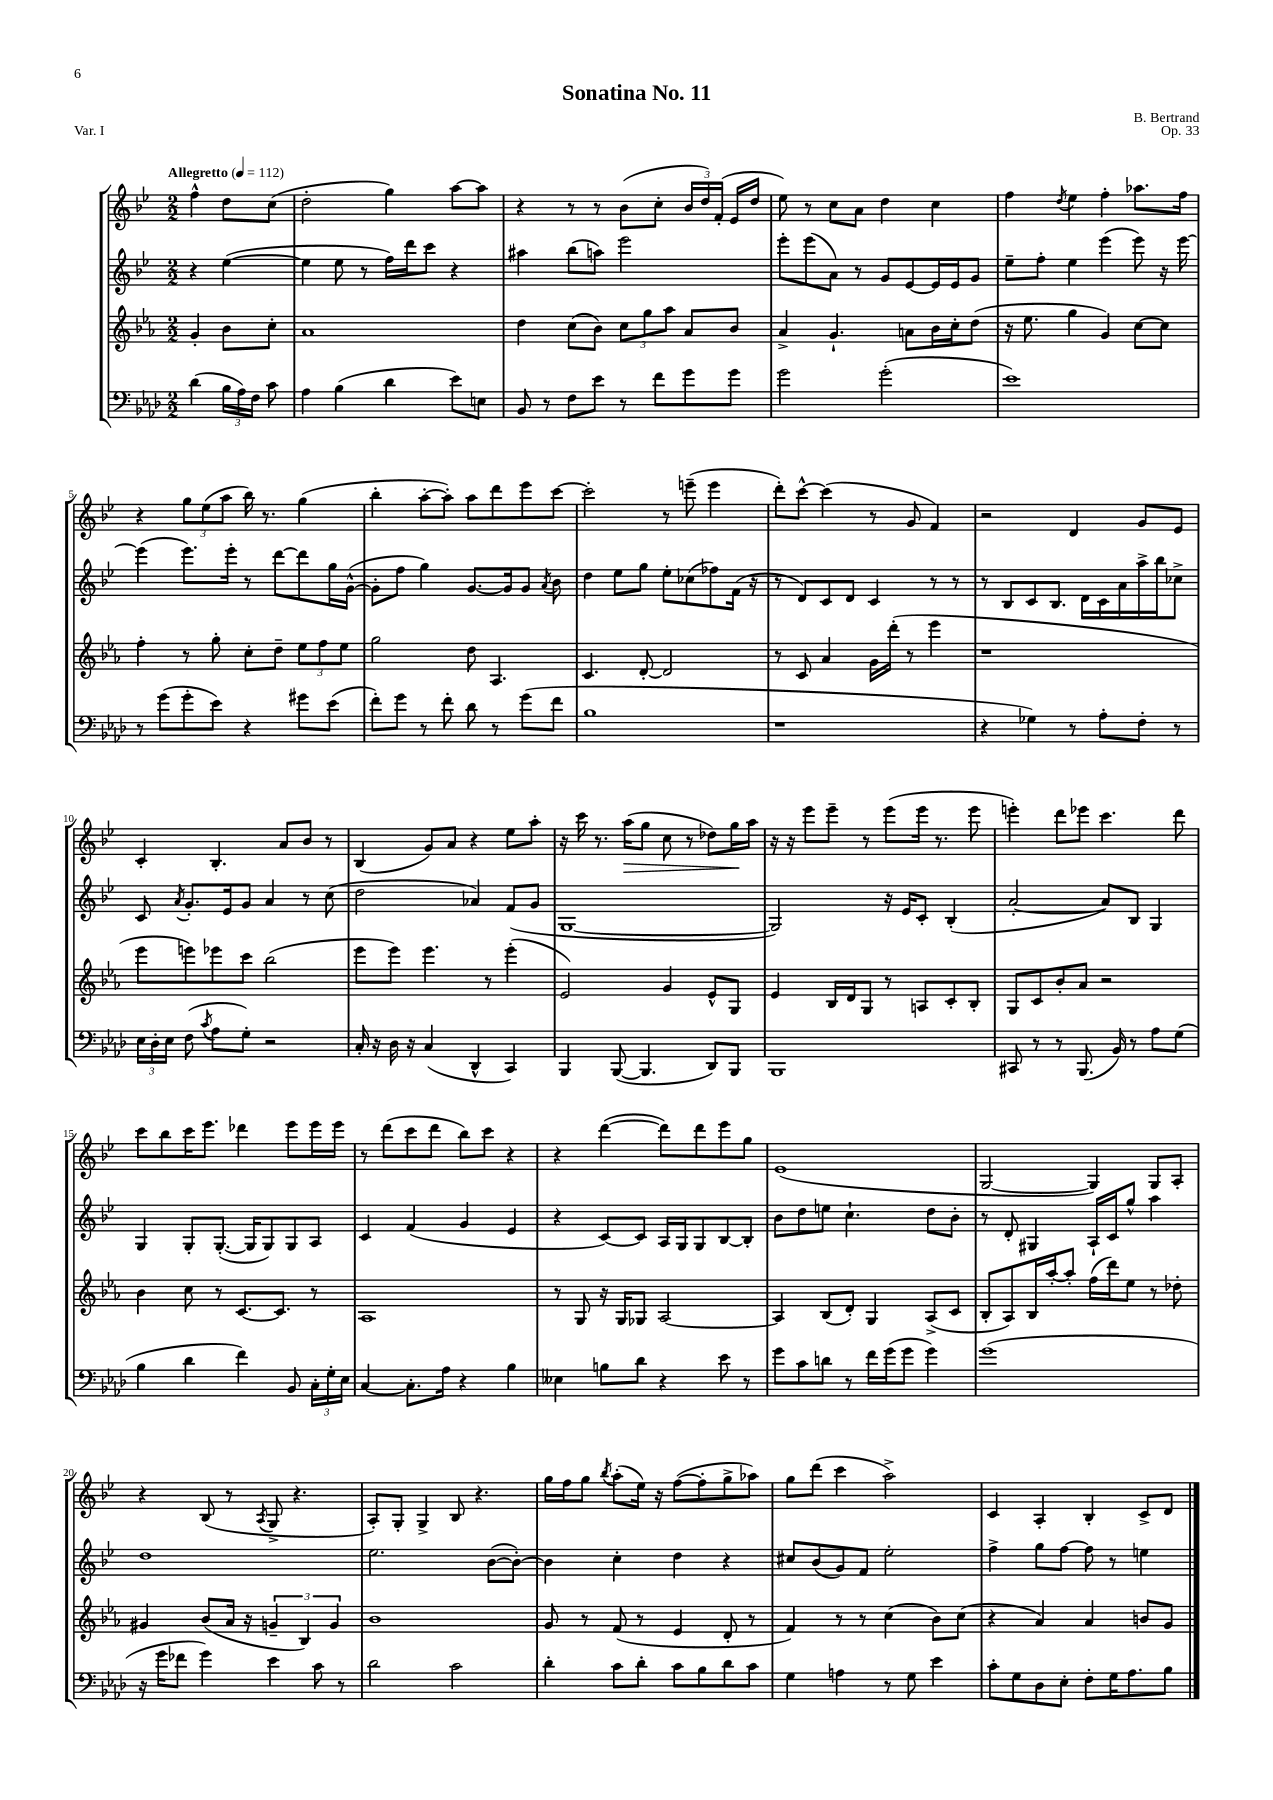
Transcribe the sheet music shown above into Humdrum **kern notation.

**kern	**kern	**kern	**kern
*staff4	*staff3	*staff2	*staff1
*clefF4	*clefG2	*clefG2	*clefG2
*k[b-e-a-d-]	*k[b-e-a-]	*k[b-e-]	*k[b-e-]
*M2/2	*M2/2	*M2/2	*M2/2
*MM112	*MM112	*MM112	*MM112
(4d-	4g'	4r	4ff^^
24B-	8b-	([4ee-	8dd
24A-)	.	.	.
24F	.	.	.
8c	8cc'	.	(8cc
=	=	=	=
4A-	1a-	4ee-]	2dd'
(4B-	.	8ee-	.
.	.	8r	.
4d-	.	16ff)	4gg)
.	.	16ddd	.
.	.	8ccc	.
8e-)	.	4r	[8aa
8E	.	.	8aa]
=	=	=	=
8BB-	4dd	4aa#	4r
8r	.	.	.
8F	(8cc	(8bb-	8r
8e-	8b-)	8aa)	8r
8r	12cc	2eee-	(8b-
.	12gg	.	.
8f	.	.	8cc'
.	12aa-	.	.
8g	8a-	.	24b-
.	.	.	24dd)
.	.	.	(24f'
8g	8b-	.	16e-
.	.	.	16dd
=	=	=	=
2g	4a-^	8eee-'	8ee-)
.	.	(8eee-	8r
.	4.g`	8a)	8cc
.	.	8r	8a
(2g'	.	8g	4dd
.	8a	[8e-	.
.	16b-	16e-]	4cc
.	16cc'	16e-	.
.	(8dd	8g	.
=	=	=	=
1e-)	16r	8ee-~	4ff
.	8.ee-	.	.
.	.	8ff'	.
.	.	.	8qdd
.	4gg	4ee-	4ee-
.	4g)	(4eee-	4ff'
.	[8cc	8eee-)	8.aa-
.	8cc]	16r	.
.	.	[16eee-	16ff
=	=	=	=
8r	4ff'	(4eee-]	4r
(8g	.	.	.
8g'	8r	8.eee-)	12gg
.	.	.	(12ee-
8e-)	8gg'	.	.
.	.	.	12aa
.	.	16eee-'	.
4r	8cc'	8r	16bb-)
.	.	.	8.r
.	8dd~	[8ddd	.
8g#	12ee-	8ddd]	(4gg
.	12ff	.	.
(8e-	.	16gg	.
.	12ee-	.	.
.	.	([16g^^	.
=	=	=	=
8f')	2gg	8g']	4bb-'
8g	.	8ff	.
8r	.	4gg)	[8aa'
8f'	.	.	8aa'])
8d-	8dd	[8.g	8aa
8r	4.A-	.	8ddd
.	.	16g]	.
(8g	.	8g	8eee-
.	.	8qa	.
8f	.	8b-	[8ccc
=	=	=	=
1B-	4.c	4dd	2ccc']
.	.	8ee-	.
.	[8d'	8gg	.
.	2d]	8ee-'	8r
.	.	(8cc-	(8eee~
.	.	8ff-)	4eee
.	.	(16f	.
.	.	16r	.
=	=	=	=
1r	8r	8r	8ddd')
.	8c	8d)	[8ccc^^
.	4a-	8c	(4ccc]
.	.	8d	.
.	16g	4c	8r
.	(16ddd'	.	.
.	8r	.	8g
.	4eee-	8r	4f)
.	.	8r	.
=	=	=	=
4r	1r	8r	2r
.	.	8B-	.
4G-)	.	8c	.
.	.	8.B-	.
8r	.	.	4d
.	.	16d	.
8A-'	.	16c	.
.	.	16a	.
8F'	.	16aa^	8g
.	.	16bb-	.
8r	.	8cc-^	8e-
=	=	=	=
24E-	8eee-	8c	4c'
24D-'	.	.	.
24E-	.	.	.
.	.	8qa	.
(8F	8eee)	8.g'	.
8qc	.	.	.
8A-	8eee-	.	4.B-'
.	.	16e-	.
8G')	8ccc	8g	.
2r	(2bb-	4a	.
.	.	.	8a
.	.	8r	8b-
.	.	(8cc	8r
=	=	=	=
16C'	8eee-	2dd	(4B-
16r	.	.	.
16D-	8eee-)	.	.
16r	.	.	.
(4C	4.eee-	.	8g)
.	.	.	8a
4DD-^^	.	4a-)	4r
.	8r	.	.
4CC)	(4eee-'	(8f	8ee-
.	.	8g	8aa'
=	=	=	=
4BBB-	2e-)	[1G	16r
.	.	.	16ccc
.	.	.	8.r
([8BBB-	.	.	.
.	.	.	(16aa
4.BBB-]	.	.	8gg
.	4g	.	8cc
.	.	.	8r
8DD-)	8e-^^	.	8dd-)
8BBB-	8G	.	16gg
.	.	.	16aa
=	=	=	=
1BBB-	4e-	2G])	16r
.	.	.	16r
.	.	.	8eee-
.	16B-	.	8eee-~
.	16d	.	.
.	8G	.	8r
.	8r	16r	(8eee-
.	.	16e-	.
.	8A	8c'	16eee-
.	.	.	8.r
.	8c'	(4B-'	.
.	8B-'	.	8eee-
=	=	=	=
8CC#	8G	[2a'	4eee')
8r	8c	.	.
8r	8b-'	.	8ddd
(8.BBB-	8a-	.	8eee-
.	2r	8a])	4.ccc
16BB-)	.	.	.
8r	.	8B-	.
8A-	.	4G	.
(8G	.	.	8ddd
=	=	=	=
4B-	4b-	4G	8ccc
.	.	.	8bb-
4d-	8cc	8G'	16ccc
.	.	.	8.eee-
.	8r	([8.G'	.
4f)	[8.c	.	4ddd-
.	.	16G]	.
.	.	8G)	.
.	8.c]	.	.
8BB-	.	8G	8eee-
24C'	8r	8A	16eee-
24G'	.	.	.
.	.	.	16eee-
24E-	.	.	.
=	=	=	=
[4C	1A-	4c	8r
.	.	.	(8ddd
8.C']	.	(4f	8ccc
.	.	.	8ddd
16A-	.	.	.
4r	.	4g	8bb-)
.	.	.	8ccc
4B-	.	4e-	4r
=	=	=	=
4E--	8r	4r	4r
.	8G	.	.
8B	16r	[8c)	([4ddd
.	16G	.	.
8d-	8G-	8c]	.
4r	[2A-	16A	8ddd])
.	.	16G	.
.	.	8G	8ddd
8e-	.	[8B-	8eee-
8r	.	8B-']	8gg
=	=	=	=
8g	4A-]	8b-	(1e-
8c	.	8dd	.
8d	(8B-	8ee	.
8r	8d')	4.cc`	.
16f	4G	.	.
(16g	.	.	.
8g	.	.	.
4g)	(8A-^	8dd	.
.	8c	8b-'	.
=	=	=	=
(1g	8B-'	8r	[2G
.	8A-)	8d'	.
.	16B-	4G#	.
.	[16aa-'	.	.
.	8aa-']	.	.
.	(16ff	16A`	4G])
.	16ddd)	16c	.
.	8ee-	8gg^^	.
.	8r	4aa	8G
.	8dd-'	.	8A'
=	=	=	=
16r	4g#	1dd	4r
16g	.	.	.
8f-	.	.	.
4g)	(8b-	.	(8B-
.	16a-	.	8r
.	16r	.	.
.	.	.	8qA
4e-	6g~	.	8G^
.	.	.	4.r
.	6B-)	.	.
8c	.	.	.
.	6g	.	.
8r	.	.	.
=	=	=	=
2d-	1b-	2.ee-	8A')
.	.	.	8G'
.	.	.	4G^
2c	.	.	8B-
.	.	.	4.r
.	.	([8b-	.
.	.	8b-'_)	.
=	=	=	=
4d-'	8g	4b-]	16gg
.	.	.	16ff
.	8r	.	8gg
.	.	.	8qbb-
8c	(8f	4cc'	(8aa'
8d-'	8r	.	16ee-)
.	.	.	16r
8c	4e-	4dd	([8ff
8B-	.	.	8ff']
8d-	8d'	4r	8gg^
8c	8r	.	8aa-)
=	=	=	=
4G	4f)	8cc#	8gg
.	.	(8b-	(8ddd
4A	8r	8g)	4ccc
.	8r	8f	.
8r	(4cc	2ee-'	2aa^)
8G	.	.	.
4e-	8b-)	.	.
.	(8cc	.	.
=	=	=	=
8c'	4r	4ff^	4c
8G	.	.	.
8D-	4a-)	8gg	4A'
8E-'	.	[8ff	.
8F'	4a-	8ff]	4B-'
16G	.	8r	.
8.A-	.	.	.
.	8b	4ee	8c^
8B-	8g	.	8d
==	==	==	==
*-	*-	*-	*-
